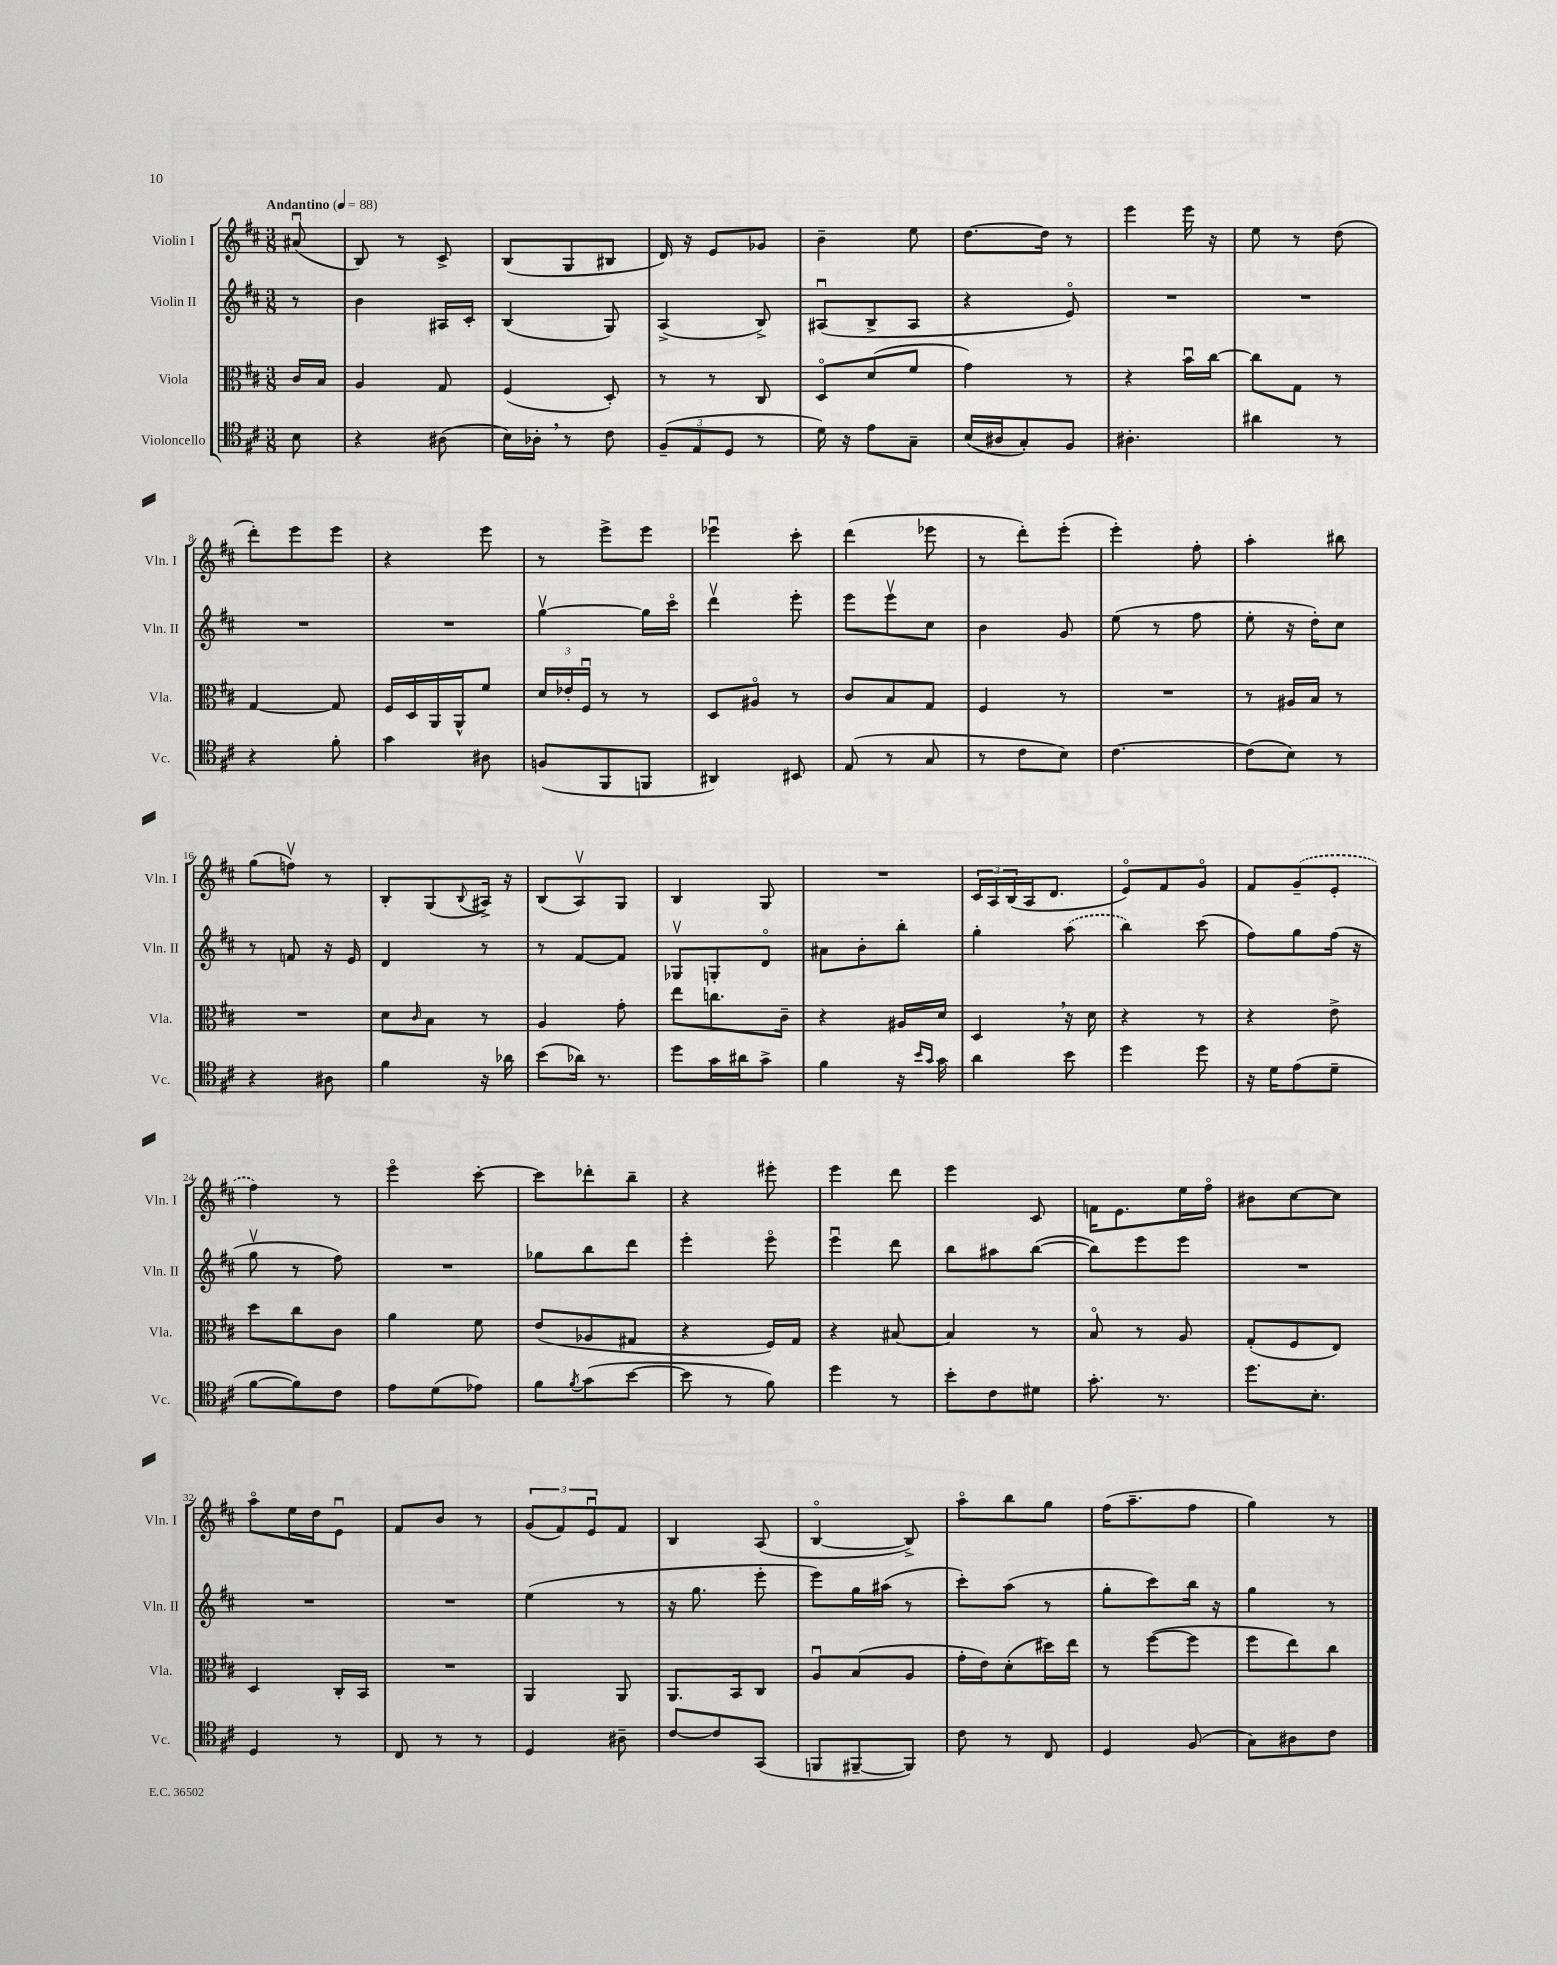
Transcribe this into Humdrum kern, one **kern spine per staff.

**kern	**kern	**kern	**kern
*staff4	*staff3	*staff2	*staff1
*clefC4	*clefC3	*clefG2	*clefG2
*k[f#c#]	*k[f#c#]	*k[f#c#]	*k[f#c#]
*M3/8	*M3/8	*M3/8	*M3/8
*MM88	*MM88	*MM88	*MM88
8B	16c#	8r	(8a#u
.	16B	.	.
=	=	=	=
4r	4A	4b	8B)
.	.	.	8r
(8A#	8G	16A#	8c#^
.	.	16c#'	.
=	=	=	=
16B)	(4F#	(4B	(8B
16A-'	.	.	.
8r	.	.	8G
8c#	8D')	8G)	8B#
=	=	=	=
(12F#~	8r	(4A^	16d)
.	.	.	16r
12E	.	.	.
.	8r	.	8e
12D	.	.	.
8r	8C#	8B^)	8g-
=	=	=	=
16d)	8Do	(8A#u	4b~
16r	.	.	.
8e	(8d	8B^	.
8G~	8f#	8A#	8ee
=	=	=	=
(16B	4g)	4r	[8.dd
16A#	.	.	.
8G')	.	.	.
.	.	.	16dd]
8F#	8r	8eo)	8r
=	=	=	=
4.A#'	4r	4.r	4eee
.	16bu	.	16eee
.	[16cc#	.	16r
=	=	=	=
4a#	8cc#]	4.r	8ee
.	8G	.	8r
8r	8r	.	(8dd
=	=	=	=
4r	[4G	4.r	8ddd')
.	.	.	8eee
8f#'	8G]	.	8eee
=	=	=	=
4g	16F#	4.r	4r
.	16D	.	.
.	16AA	.	.
.	16AA^^	.	.
8A#	8f#	.	8eee
=	=	=	=
(8F	24d	[4ggv	8r
.	24e-'	.	.
.	24F#u	.	.
8FF#	8r	.	8eee^
8FF	8r	16gg]	8eee
.	.	16ccc#o	.
=	=	=	=
4AA#)	8D	4dddv	4eee-u
.	8A#o	.	.
8BB#	8r	8eee'	8ccc#'
=	=	=	=
(8E	8c#	8eee	(4ddd
8r	8B	8eeev	.
8G	8G	8cc#	8eee-
=	=	=	=
8r	4F#	4b	8r
8c#	.	.	8ddd')
8B)	8r	8g	(8eee'
=	=	=	=
[4.c#	4.r	(8ee	4eee')
.	.	8r	.
.	.	8ff#	8ff#'
=	=	=	=
(8c#]	8r	8ee'	4aa'
8B)	16A#	16r	.
.	16B	16dd')	.
8r	8r	8cc#	8bb#
=	=	=	=
4r	4.r	8r	(8gg
.	.	8f	8ffv)
8A#	.	16r	8r
.	.	16e	.
=	=	=	=
4f#	8d	4d	8B'
.	16qqc#	.	.
.	8B	.	(8G
.	.	.	8qqB
16r	8r	8r	16A#^)
16a-	.	.	16r
=	=	=	=
(8b	4A	8r	(8B
16a-)	.	[8f#	8Av)
8.r	.	.	.
.	8g'	8f#]	8G
=	=	=	=
8dd	8ee	8G-v	4B
16g	8.cc	8G'	.
16a#	.	.	.
8g^	.	8do	8G
.	16c#~	.	.
=	=	=	=
4f#	4r	8a#	4.r
.	.	8b'	.
16r	16A#	8bb'	.
16qqb	.	.	.
16qqg	.	.	.
16g	16d	.	.
=	=	=	=
4a	4D	4gg'	24c#
.	.	.	24A
.	.	.	(24B
.	.	.	16A
.	.	.	8.d
8b	16r	(8aa	.
.	16d	.	.
=	=	=	=
4dd	4r	4bb)	8eo)
.	.	.	8f#
8dd	8r	(8ccc#	8go
=	=	=	=
16r	4r	8ff#)	8f#
16d	.	.	.
(8e	.	8gg	(8g~
8d~	8e^	(16ff#	8e'
.	.	16r	.
=	=	=	=
[8f#	8dd	8ggv	4ff#)
8f#])	8cc#	8r	.
8c#	8c#	8ff#)	8r
=	=	=	=
8e	4a	4.r	4eeeo
(8d	.	.	.
8e-)	8f#	.	[8ccc#'
=	=	=	=
8f#	(8e	8gg-	8ccc#]
8qf#	.	.	.
(8g	8A-	8bb	8ddd-'
[8b	8G#	8ddd	8bb~
=	=	=	=
8b]	4r	4eee'	4r
8r	.	.	.
8f#)	16F#)	8eeeo	8eee#'
.	16G	.	.
=	=	=	=
4dd	4r	4eeeu	4eee
8r	[8B#	8ddd	8ddd
=	=	=	=
8b'	4B#]	8bb	4eee
8c#	.	8aa#	.
8d#	8r	([8bb	8c#
=	=	=	=
8.g'	8Bo	8bb])	16f
.	.	.	8.e
.	8r	8eee	.
8.r	.	.	.
.	8A	8eee	16ee
.	.	.	16ff#o
=	=	=	=
8.dd	(8G'	4.r	8b#
.	8F#	.	[8cc#
8.B'	.	.	.
.	8E)	.	8cc#]
=	=	=	=
4D	4D	4.r	8aao
.	.	.	16ee
.	.	.	16dd
8r	16C#'	.	8eu
.	16BB	.	.
=	=	=	=
8C#	4.r	4.r	8f#
8r	.	.	8b
8r	.	.	8r
=	=	=	=
4D	4AA	(4ee	(12g
.	.	.	12f#)
.	.	.	12eu
8A#~	8AA	8r	8f#
=	=	=	=
[8c#	8.AA	16r	4B
.	.	8.gg	.
8c#]	.	.	.
.	16BB	.	.
(8GG	8C#	8eee'	(8A
=	=	=	=
8FF	8Au	8eee)	[4Bo
[8FF#~	(8B	16gg	.
.	.	(16aa#	.
8FF#])	8A	8r	8B^])
=	=	=	=
8c#	16g'	8ccc#')	8aao
.	16e)	.	.
8r	(8d'	(8aa	8bb
8C#	16dd#)	8r	8gg
.	16ee	.	.
=	=	=	=
4D	8r	8gg'	(16ff#
.	.	.	8.aa~
.	([8ff#	8ccc#)	.
(8F#	8ff#]	16bb	8ff#
.	.	16r	.
=	=	=	=
8G)	8ff#	4gg	4gg)
8A#	8ee)	.	.
8c#	8cc#	8r	8r
==	==	==	==
*-	*-	*-	*-
